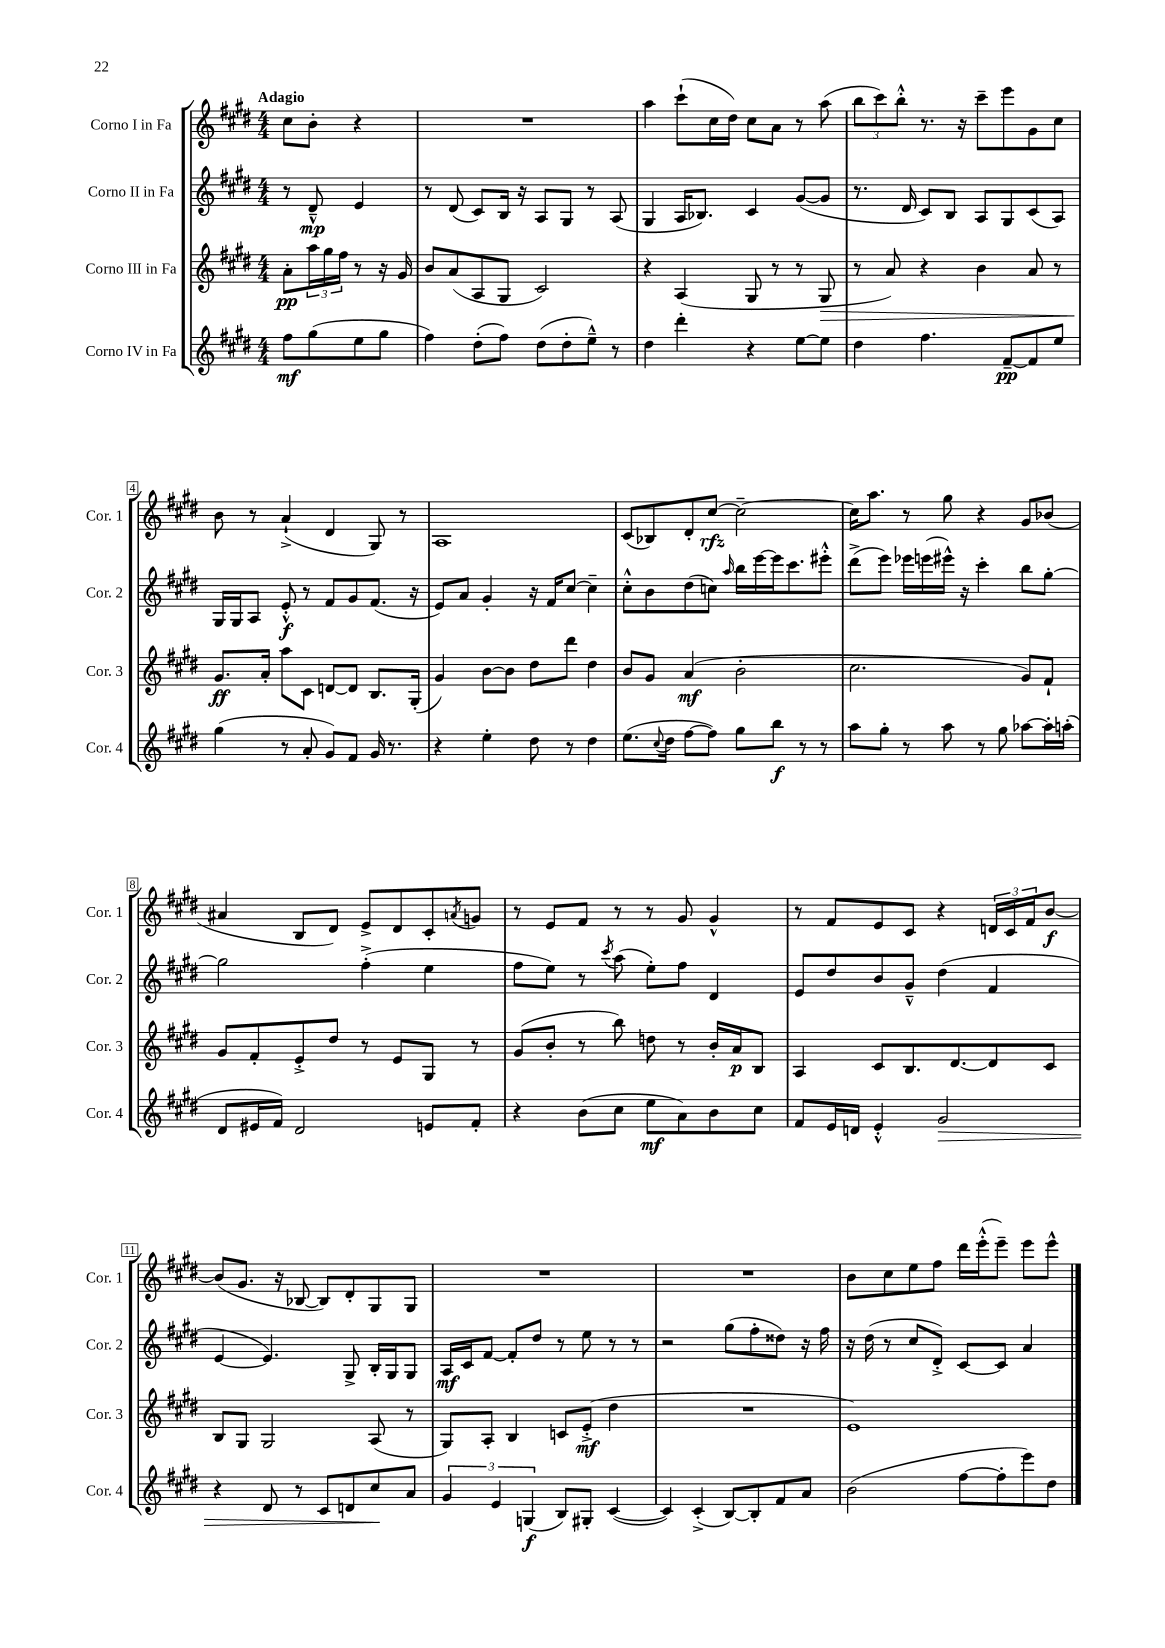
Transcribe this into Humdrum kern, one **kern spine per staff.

**kern	**kern	**kern	**kern
*staff4	*staff3	*staff2	*staff1
*clefG2	*clefG2	*clefG2	*clefG2
*k[f#c#g#d#]	*k[f#c#g#d#]	*k[f#c#g#d#]	*k[f#c#g#d#]
*M4/4	*M4/4	*M4/4	*M4/4
8ff#	8a'	8r	8cc#
(8gg#	24aa	8d#~^^	8b'
.	24gg#	.	.
.	24ff#	.	.
8ee	8r	4e	4r
8gg#	16r	.	.
.	16g#	.	.
=	=	=	=
4ff#)	8b	8r	1r
.	(8a	(8d#	.
(8dd#'	8A	8c#)	.
8ff#)	8G#	16B	.
.	.	16r	.
(8dd#	2c#)	8A	.
8dd#'	.	8G#	.
8ee~^^)	.	8r	.
8r	.	(8A	.
=	=	=	=
4dd#	4r	4G#	4aa
4ddd#'	(4A	16A	(8ccc#`
.	.	8.B-)	.
.	.	.	16cc#
.	.	.	16dd#)
4r	8G#	4c#	8cc#
.	8r	.	8a
[8ee	8r	([8g#	8r
8ee]	8G#	8g#]	(8aa
=	=	=	=
4dd#	8r	8.r	12bb
.	.	.	12ccc#)
.	8a)	.	.
.	.	.	12bb'^^
.	.	16d#	.
4.ff#	4r	8c#)	8.r
.	.	8B	.
.	.	.	16r
.	4b	8A	8ccc#~
[8f#~	.	8G#	8eee
8f#]	8a	(8c#	8g#
8ee	8r	8A)	8cc#
=	=	=	=
(4gg#	8.g#	16G#	8b
.	.	16G#	.
.	.	8A	8r
.	16a'	.	.
8r	8aa	8e'^^	(4a`^
8a'	8c#	8r	.
8g#)	[8d	8f#	4d#
8f#	8d]	8g#	.
16g#	8.B	(8.f#	8G#)
8.r	.	.	.
.	.	.	8r
.	(16G#'	16r	.
=	=	=	=
4r	4g#)	8e)	1A
.	.	8a	.
4ee'	[8b	4g#'	.
.	8b]	.	.
8dd#	8dd#	16r	.
.	.	16f#	.
8r	8ddd#	[8cc#	.
4dd#	4dd#	4cc#~]	.
=	=	=	=
(8.ee	8b	8cc#'^^	(8c#
.	8g#	8b	8B-)
8qqcc#	.	.	.
16dd#	.	.	.
[8ff#	(4a	(8dd#	8d#'
8ff#])	.	8cc)	[8cc#
.	.	16qqaa	.
8gg#	2b'	16bb	2cc#~_
.	.	[16eee	.
8bb	.	16eee]	.
.	.	8.ccc#	.
8r	.	.	.
8r	.	8eee#'^^	.
=	=	=	=
8aa	2.cc#	(8ddd#^	16cc#]
.	.	.	8.aa
8gg#'	.	8eee)	.
8r	.	16eee-	8r
.	.	(16eee	.
8aa	.	16eee#^^)	8gg#
.	.	16r	.
8r	.	4ccc#'	4r
8gg#	.	.	.
[8aa-	8g#)	8bb	8g#
16aa-']	8f#`	[8gg#'	(8b-
(16aa'	.	.	.
=	=	=	=
8d#	8g#	2gg#]	4a#
16e#	8f#'	.	.
16f#)	.	.	.
2d#	8e'^	.	8B
.	8dd#	.	8d#)
.	8r	(4ff#'^	8e^
.	8e	.	8d#
8e	8G#	4ee	8c#'
.	.	.	8qa
8f#'	8r	.	8g
=	=	=	=
4r	(8g#	8ff#	8r
.	8b'	8ee)	8e
(8b	8r	8r	8f#
.	.	8qccc#	.
8cc#	8bb)	(8aa	8r
8ee	8dd	8ee')	8r
8a)	8r	8ff#	8g#
8b	16b'	4d#	4g#^^
.	16a	.	.
8cc#	8B	.	.
=	=	=	=
8f#	4A	8e	8r
16e	.	8dd#	8f#
16d	.	.	.
4e'^^	8c#	8b	8e
.	8.B	8g#~^^	8c#
2g#	.	(4dd#	4r
.	[8.d#	.	.
.	8d#]	4f#	24d
.	.	.	24c#
.	.	.	24f#
.	8c#	.	[8b
=	=	=	=
4r	8B	[4e	(8b]
.	8G#	.	8.g#
8d#	2G#	4.e])	.
.	.	.	16r
8r	.	.	[8B-
8c#	.	.	8B-])
8d	.	8G#^	8d#'
8cc#	(8A	16B'	8G#
.	.	16G#	.
8a	8r	8G#	8G#
=	=	=	=
6g#	8G#)	16A	1r
.	.	16c#	.
.	8A'	[8f#	.
6e	.	.	.
.	4B	8f#']	.
(6G	.	.	.
.	.	8dd#	.
8B)	8c	8r	.
8G#'	(8e'^	8ee	.
([4c#	4dd#	8r	.
.	.	8r	.
=	=	=	=
4c#])	1r	2r	1r
(4c#'^	.	.	.
[8B)	.	(8gg#	.
8B']	.	8ff#'	.
8f#	.	8dd##)	.
8a	.	16r	.
.	.	16ff#	.
=	=	=	=
(2b	1e)	16r	8b
.	.	(16dd#	.
.	.	8r	8cc#
.	.	8cc#	8ee
.	.	8d#'^)	8ff#
[8ff#	.	[8c#	16ddd#
.	.	.	(16eee'^^
8ff#']	.	8c#]	8eee~)
8eee)	.	4a	8eee
8dd#	.	.	8eee^^
==	==	==	==
*-	*-	*-	*-
